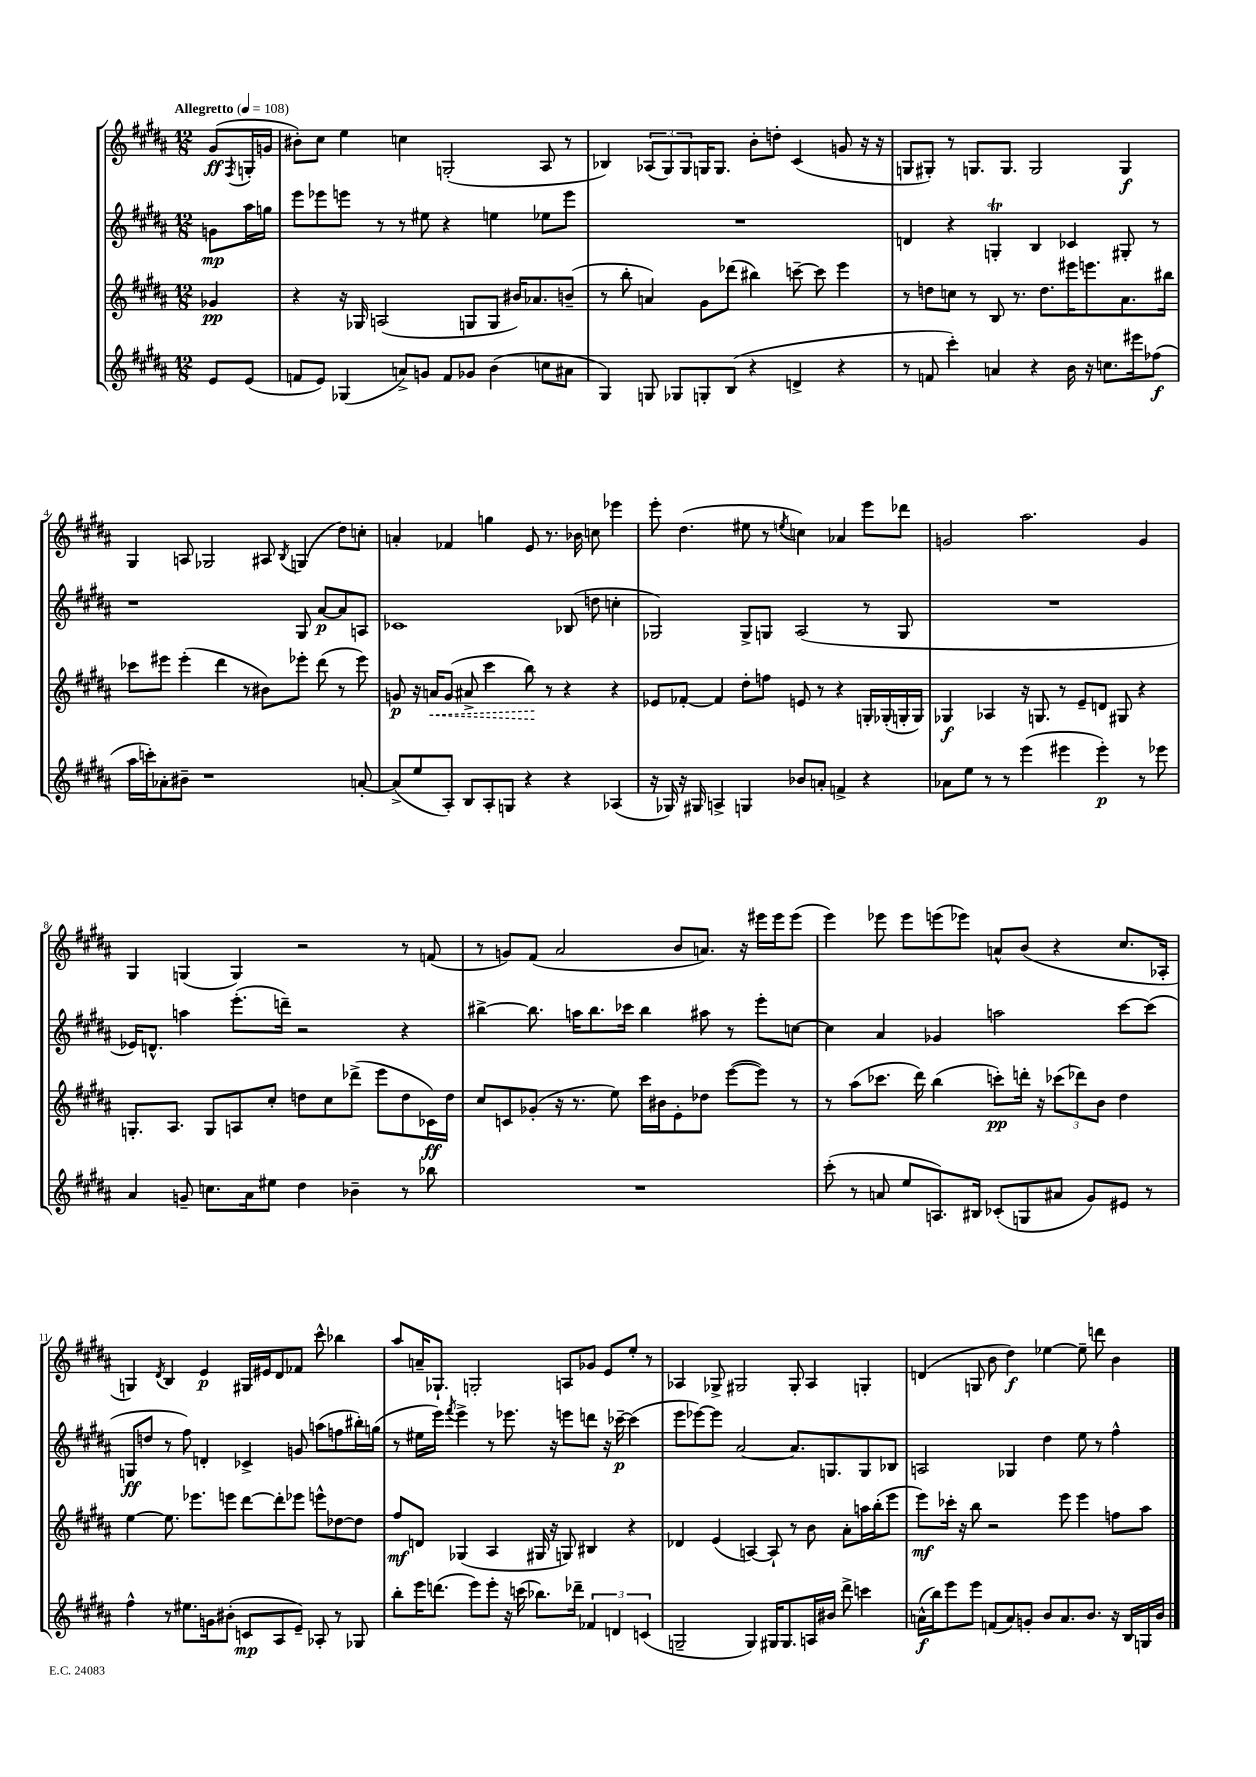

**kern	**kern	**kern	**kern
*staff4	*staff3	*staff2	*staff1
*clefG2	*clefG2	*clefG2	*clefG2
*k[f#c#g#d#a#]	*k[f#c#g#d#a#]	*k[f#c#g#d#a#]	*k[f#c#g#d#a#]
*M12/8	*M12/8	*M12/8	*M12/8
*MM108	*MM108	*MM108	*MM108
8e/L	4g-/	8g\L	(8g#/L
.	.	.	8qF#/
(8e/J	.	16aa#\L	16G'/L
.	.	16gg\JJ	16g/JJ
=	=	=	=
8f/L	4r	8eee\L	8b#'\L)
8e/J)	.	8eee-\	8cc#\J
(4G-/	16r	8eee\J	4ee\
.	16G-/	.	.
.	(2A/	8r	.
8a^/L)	.	8r	4cc\
8g/J	.	8ee#\	.
8f/L	.	4r	(2G'/
8g-/J	8G/L	.	.
(4b\	8G/J	4ee\	.
.	16b#/LK)	.	.
.	8.a-/	.	.
8cc\L	.	8ee-\L	8A#/
8a#\J	(8b~/J	8eee\J	8r
=	=	=	=
4G#/)	8r	1.r	4B-/)
.	8bb'\	.	.
8G/	4a/)	.	(12A-/L
.	.	.	12G#/)
8G-/L	.	.	.
.	.	.	12G#/
8G'/	8g#\L	.	16G/K
.	.	.	8.G/J
(8B/J	(8ddd-\J	.	.
4r	4bb#\)	.	8b'\L
.	.	.	8dd'\J
4d^/	[8ccc~\	.	(4c#/
.	8ccc\]	.	.
4r	4eee\	.	8g/
.	.	.	16r
.	.	.	16r
=	=	=	=
8r	8r	4d/	8G/L
8f/	8dd\L	.	8G#'/J)
4ccc#'\)	8cc\J	4r	8r
.	8r	.	8.G/L
4a/	8B/	4G'/	.
.	.	.	8.G/J
.	8.r	.	.
4r	.	4B/	2G/
.	8.dd\L	.	.
16b\	16eee#\K	4c-/	.
16r	8.eee\	.	.
8.cc\L	.	.	.
.	8.a#\	8G#'/	4G/
16eee#\k	.	.	.
(8ff-\J	.	8r	.
.	16bb#\Jk	.	.
=	=	=	=
16aa#\LL	8ccc-\L	1r	4G#/
16ccc'\J)	.	.	.
8a-'\	8eee#\J	.	.
8b#~\J	(4eee#'\	.	8A/
1r	.	.	2G-/
.	4ddd#\	.	.
.	8r	.	.
.	8b#\L)	.	8A#/
.	.	.	8qB/
.	8eee-'\J	8G#/	(4G/
.	(8ddd#\	[8a#/L	.
.	8r	8a#/]	8dd#\L)
[8a'/	8eee-\)	8A/J	8cc'\J
=	=	=	=
(8a^/]L	8g/	1c-	4a'/
8ee/	16r	.	.
.	16a/LK	.	.
8A#'/J)	(8g/J	.	4f-/
8B/L	8a#^/	.	.
8A#'/	4ccc#\	.	4gg\
8G/J	.	.	.
4r	8bb\)	.	8e/
.	8r	.	8.r
4r	4r	(8B-/	.
.	.	.	16b-\
.	.	8dd\	8cc\
(4A-/	4r	4cc'\	4eee-\
=	=	=	=
16r	8e-/L	2G-/)	8eee'\
16G-/)	.	.	.
16r	[8f-'/J	.	(4.dd#\
16G#/	.	.	.
4A^/	4f-/]	.	.
4G/	8dd#'\L	8G-^/L	8ee#\
.	8ff\J	8G/J	8r
.	.	.	8qee/
8b-/L	8e/	(2A#/	4cc\)
8a'/J	8r	.	.
4f^/	4r	.	4a-/
4r	16G'/LL	8r	8eee\L
.	(16G-'/	.	.
.	16G'/	8G/	8ddd-\J
.	16G/JJ)	.	.
=	=	=	=
8a-\L	4G-/	1.r	2g/
8ee\J	.	.	.
8r	4A-/	.	.
8r	.	.	.
(4eee\	16r	.	2.aa#\
.	8.G/	.	.
4eee#\	8r	.	.
.	8e~/L	.	.
4eee#'\)	8d/J	.	.
.	8G#/	.	.
8r	4r	.	4g/
8eee-\	.	.	.
=	=	=	=
4a#/	8.G'/L	16e-/LK)	4G#/
.	.	8.d^^/J	.
.	8.A#/J	.	.
8g~/	.	4aa\	(4G/
8.cc\L	8G/L	.	.
.	8A/	(8.eee'\L	4G/)
16a#\k	.	.	.
8ee#\J	8cc#'/J	.	.
.	.	16ddd~\Jk)	.
4dd#\	8dd\L	2r	2r
.	8cc#\	.	.
4b-~\	(8ddd-^\J	.	.
.	8eee\L	.	.
8r	8dd\	4r	8r
8bb-\	16c-\L)	.	(8f/
.	16dd\JJ	.	.
=	=	=	=
1.r	8cc#/L	[4bb#^\	8r
.	8c/	.	8g/L)
.	(8g-'/J	8.bb#\]	(8f#/J
.	16r	.	2a#/
.	8.r	16aa\LK	.
.	.	8.bb#\	.
.	8ee\)	.	.
.	.	16ccc-\Jk	.
.	16ccc#\LL	4bb#\	.
.	16b#\J	.	.
.	8e'\	.	8b/L
.	8dd-\J	8aa#\	8.a/J)
.	([8eee\L	8r	.
.	.	.	16r
.	8eee\]J)	8eee'\L	16eee#\LL
.	.	.	16eee#\J
.	8r	[8cc\J	(8eee#\J
=	=	=	=
(8ccc#'\	8r	4cc\]	4eee\)
8r	(8aa#\L	.	.
8a/	8.ccc-\J	4a#/	8eee-\
8ee/L	.	.	8eee-\L
.	16ddd#\)	.	.
8.A/)	(4bb\	4g-/	(8eee\
.	.	.	8eee-\J)
16B#/Jk	.	.	.
(8c-'/L	8ccc'\L)	2aa\	8a^^/L
8G/	16ddd'\Jk	.	(8b/J
.	16r	.	.
8a#/J	(12ccc-\L	.	4r
.	12ddd-\)	.	.
8g#/L)	.	.	.
.	12b\J	.	.
8e#/J	4dd#\	[8ccc#\L	8.cc#/L
8r	.	(8ccc#\]J	.
.	.	.	16A-'/Jk
=	=	=	=
4ff#^^\	[4ee\	8G/L	4G/)
.	.	8dd/J	.
.	.	.	8qd#/
8r	8.ee\]	8r	4B/
8.ee#\L	.	8ff#\)	.
.	8.eee-\L	.	.
.	.	4d'/	4e/
16g\k	.	.	.
(8b#'\J	8eee\J	.	.
8c/L	[8ddd#\L	4c-^/	16G#/LL
.	.	.	16e#/J
8A#/	8ddd#'\]	.	8d#/
8e~/J)	8eee-\J	8g/	8f-/J
8A-'/	8eee^^\L	(8aa\L	8ccc#^^\
8r	[8dd-\	8ff\	4bb-\
8G-/	8dd-\]J	16bb#'\L)	.
.	.	(16gg\JJ	.
=	=	=	=
8bb'\L	8ff#/L	8r	8aa#/L
16eee\K	8d/J	16ee#\LL	16a~/K
(8.ddd\J	.	16eee\JJ)	8.G-`/J
.	.	8qfff#/	.
.	(4G-/	4eee^\	.
8eee\L)	.	.	2G'/
8eee'\J	4A#/	8r	.
16r	.	8.eee-\	.
(16ccc\	.	.	.
8.bb-\L)	16G#/	.	.
.	16r	16r	.
.	8G/)	8eee\L	8A/L
16ddd-~\Jk	.	.	.
6f-/	4B#/	8ddd\J	8g-/J
.	.	16r	8e/L
6d/	.	.	.
.	.	[16ccc-~\	.
.	4r	(4ccc-\]	8ee'/J
(6c/	.	.	.
.	.	.	8r
=	=	=	=
2G~/	4d-/	8eee\L	4A-/
.	.	[8eee-\)	.
.	(4e/	8eee-\]J	8G-^/
.	.	[2a#/	2G#/
4G/)	[4A/)	.	.
16G#/LK	8A`/]	.	.
8.G#/	.	.	.
.	8r	8.a#/]L	8G#'/
16A/L	8b\	.	4A-/
16b#/JJ	.	8.G/	.
8ddd#^\	8a#'\L	.	.
4ccc\	16aa\L	8G/	4G'/
.	(16bb'\J	.	.
.	8eee\J	8B-/J	.
=	=	=	=
(16a^^\LL	8eee\L)	2A/	(4d/
16bb\J)	.	.	.
8eee\	16ccc-'\Jk	.	.
.	16r	.	.
8eee\J	8bb\	.	8G/
(8f/L	2r	.	8b\
8a/)	.	4G-/	4dd#\)
8g'/J	.	.	.
8b/L	.	4dd#\	[4ee-\
8.a/	8eee\	.	.
.	4eee\	8ee\	8ee-~\]
8.b/J	.	.	.
.	.	8r	8ddd\
16r	8ff\L	4ff#^^\	4b\
16B/LL	.	.	.
16G/	8aa#\J	.	.
16b/JJ	.	.	.
==	==	==	==
*-	*-	*-	*-
